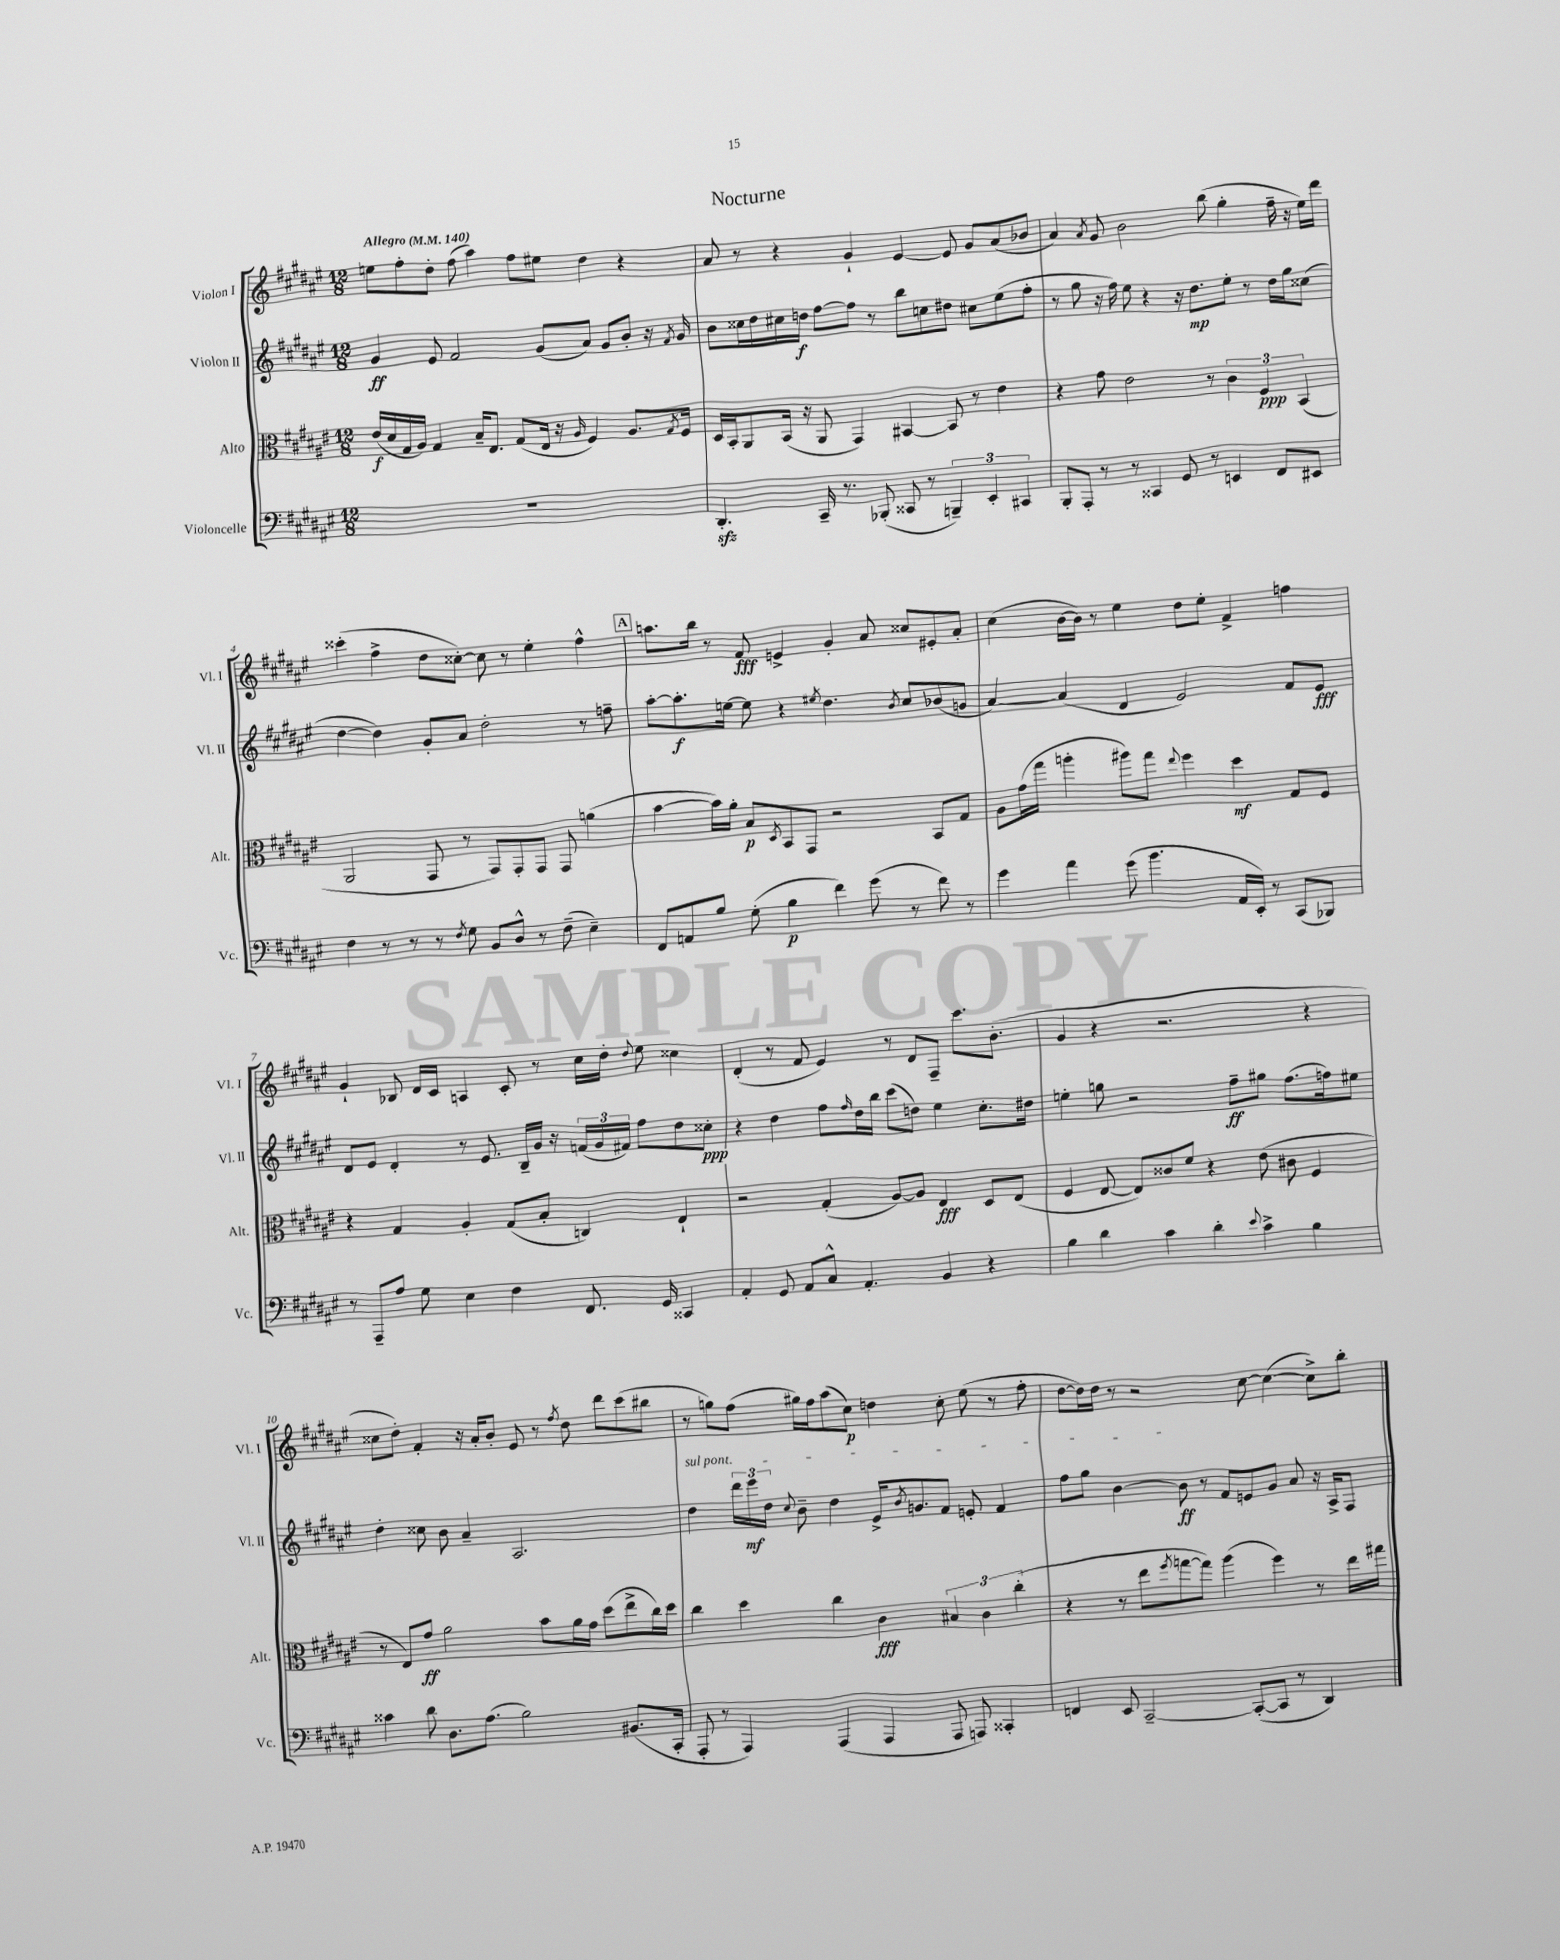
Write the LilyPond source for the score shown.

\header { title = "Nocturne" }
<<
\new StaffGroup <<
\new Staff = "s0" \with { instrumentName = "Violon I" shortInstrumentName = "Vl. I" } {
    \clef treble \key fis \major \numericTimeSignature \time 12/8 \tempo "Allegro" 4 = 140
    e''8 fis''8-. dis''8-. fis''8( ais''4) fis''8 eis''8 dis''4 r4 |
    ais'8 r8 r4 gis'4-! eis'4~ eis'8 gis'8 ais'8( bes'8 |
    ais'4) \acciaccatura { ais'8 } gis'8 b'2 b''8( gis''4-. fis''16-- r16 eis''16) dis'''16 |
    cisis'''4-.( fis''4-> dis''8 cisis''8~-.) cisis''8 r8 eis''4-. fis''4-^ |
    \mark \markup { \box "A" } a''8. b''16 r8 fis'8\fff e'4-> gis'4-. ais'8 cisis''8 eis'8-. ais'8-. |
    cis''4( b'16~ b'16) r8 eis''4 dis''8 eis''8-. fis'4-> f''4 |
    gis'4-! bes8 dis'16 cis'16 a4 cis'8-. r8 cis''16 dis''16-. \appoggiatura { dis''8 } eis''8 cisis''4 |
    dis'4-.( r8 fis'8 eis'4) r8 dis'8 fis8-- cis'''8. b'8.-.( |
    gis'4 r4 r2. r4 |
    cisis''8 dis''8-.) fis'4-. r16 ais'16-. b'8-. eis'8 r8 \acciaccatura { fis''8 } dis''8 dis'''8 cis'''8( bis''8 |
    r8 g''8) fis''8( gis''16) fis''16 ais''8( cis''8\p) d''4 cis''8-. eis''8( r8 fis''8-. |
    dis''8~ dis''16) dis''16 r8 r2 cis''8~ cis''4~( cis''8->) b''8-. \bar "|." |
}
\new Staff = "s1" \with { instrumentName = "Violon II" shortInstrumentName = "Vl. II" } {
    \clef treble \key fis \major \numericTimeSignature \time 12/8
    gis'4\ff eis'8 fis'2 gis'8( ais'8) gis'8 b'8-. r16 \acciaccatura { fis'8 } gis'16 |
    b'8 cisis''16 dis''16 cis''16 d''16\f fis''8~ fis''8 r8 b''8 c''8 dis''8 cis''8 eis''8( fis''8-. |
    r8 gis''8 r16 fis''16) eis''8 r4 r16 dis''8.\mp eis''8-. r8 dis''16 gis''16 cisis''8( |
    dis''4~ dis''4) gis'8-. ais'8 dis''2-. r8 f''8-- |
    \mark \markup { \box "A" } ais''8~-. ais''8.-.\f e''16~ e''8 r4 \acciaccatura { eis''8 } dis''4. \acciaccatura { b'8 } cis''8 bes'8( g'8 |
    ais'4~) ais'4( dis'4 eis'2) fis'8 eis'8\fff |
    dis'8 eis'8 dis'4-. r8 eis'8. b16-- gis'16 r16 \tuplet 3/2 { f'16( gis'16 fis'16) } fis''8 dis''8 cisis''8-.\ppp |
    r4 dis''4 fis''8 \grace { fis''16 } dis''16 b''16 cis'''8( d''8) eis''4 cis''8.-. dis''16 |
    e''4-. g''8 r2 fis''8--\ff gis''8 fis''8.( f''16) eis''8 |
    dis''4-. cisis''8 b'8 ais'4-- ais2. |
    \once \override TextSpanner.bound-details.left.text = \markup { \italic "sul pont." } dis''4\startTextSpan \tuplet 3/2 { dis'''16 eis'''16\mf dis''16 } \appoggiatura { cis''8 } b'8-- dis''4 eis'16-> \acciaccatura { b'8 } g'8. fis'8 e'8-. fis'4 |
    fis''8 gis''8 b'4~ b'8\ff\stopTextSpan r8 fis'8 e'8 gis'8 ais'8 r16 ais16-> fis8 \bar "|." |
}
\new Staff = "s2" \with { instrumentName = "Alto" shortInstrumentName = "Alt." } {
    \clef alto \key fis \major \numericTimeSignature \time 12/8
    eis'16\f( dis'16 gis16 ais16) gis4 b16-- eis8. gis8( eis16 r16 \grace { ais16 } fis4) ais8. \acciaccatura { gis8 } fis16 |
    dis16 b,16-. ais,8 b,16( r16 ais,8 gis,4) bis,4~ bis,8 r8 eis'4 |
    r4 gis'8 eis'2 r8 \tuplet 3/2 { cis'4 fis4\ppp b,4( } |
    ais,2 gis,8 r8 gis,8) gis,8-. gis,8 gis,8 a'4( |
    \mark \markup { \box "A" } b'4~ b'16) ais'16-. b8\p \acciaccatura { dis8 } b,8 gis,8 r2 b,8 gis8 |
    ais8 gis'16( gis''16 a''4-. ais''8) gis''8 \appoggiatura { eis''8 } fis''4 dis''4\mf gis8 fis8 |
    r4 gis4 ais4-. gis8( b8-. c4) eis4-! |
    r2 gis4-.( ais8~) ais8 eis4\fff dis8 eis8( |
    fis4 eis8~ eis8) cisis'8 fis'8 r4 eis'8( cis'8 fis4 |
    r8 eis8) gis'8\ff ais'2 b'8 ais'16 gis'16 dis''8( eis''8-> cis''16) dis''16 |
    cis''4 dis''4 cis''4 cis'4\fff \tuplet 3/2 { bis4 cis'4 cis''4-.( } |
    r4 r8 eis''8 \acciaccatura { fis''8 } g''8~ g''8) ais''4( fis''4) r8 eis''16 gis''16 \bar "|." |
}
\new Staff = "s3" \with { instrumentName = "Violoncelle" shortInstrumentName = "Vc." } {
    \clef bass \key fis \major \numericTimeSignature \time 12/8
    R1. |
    dis,4.-.\sfz cis,16-- r8. bes,,8-.( cisis,8 r8 \tuplet 3/2 { b,,4--) eis,4-. cis,4 } |
    b,,8-. ais,,8-. r8 r8 cisis,4 gis,8 r8 e,4 fis,8 eis,8 |
    fis4 r8 r8 r8 \acciaccatura { fis8 } gis8 b,8 dis8-^ r8 fis8--( eis4--) |
    \mark \markup { \box "A" } fis,8 a,8 b8 gis8-.( b4\p fis'4) gis'8( r8 fis'8) r8 |
    gis'4 ais'4 gis'8( b'4. ais,16 eis,16-.) r8 cis,8( bes,,8) |
    r8 ais,,8-- ais8 gis8 eis4 fis4 fis,8. gis,16 cisis,4 |
    ais,4-. gis,8 ais,8 cis8-^ ais,4.-. b,4 r4 |
    b4 dis'4 cis'4 dis'4-. \appoggiatura { eis'8 } cis'4-> b4 |
    cisis'4 dis'8 dis8. ais8.( b2) bis,8.( cis,16-. |
    ais,,8-. r8 ais,,4) ais,,4( ais,,4 ais,,8 a,,8) cisis,4-. |
    f,4 eis,8 cis,2~-- cis,8~-.( cis,8 r8 dis,4) \bar "|." |
}
>>
>>
